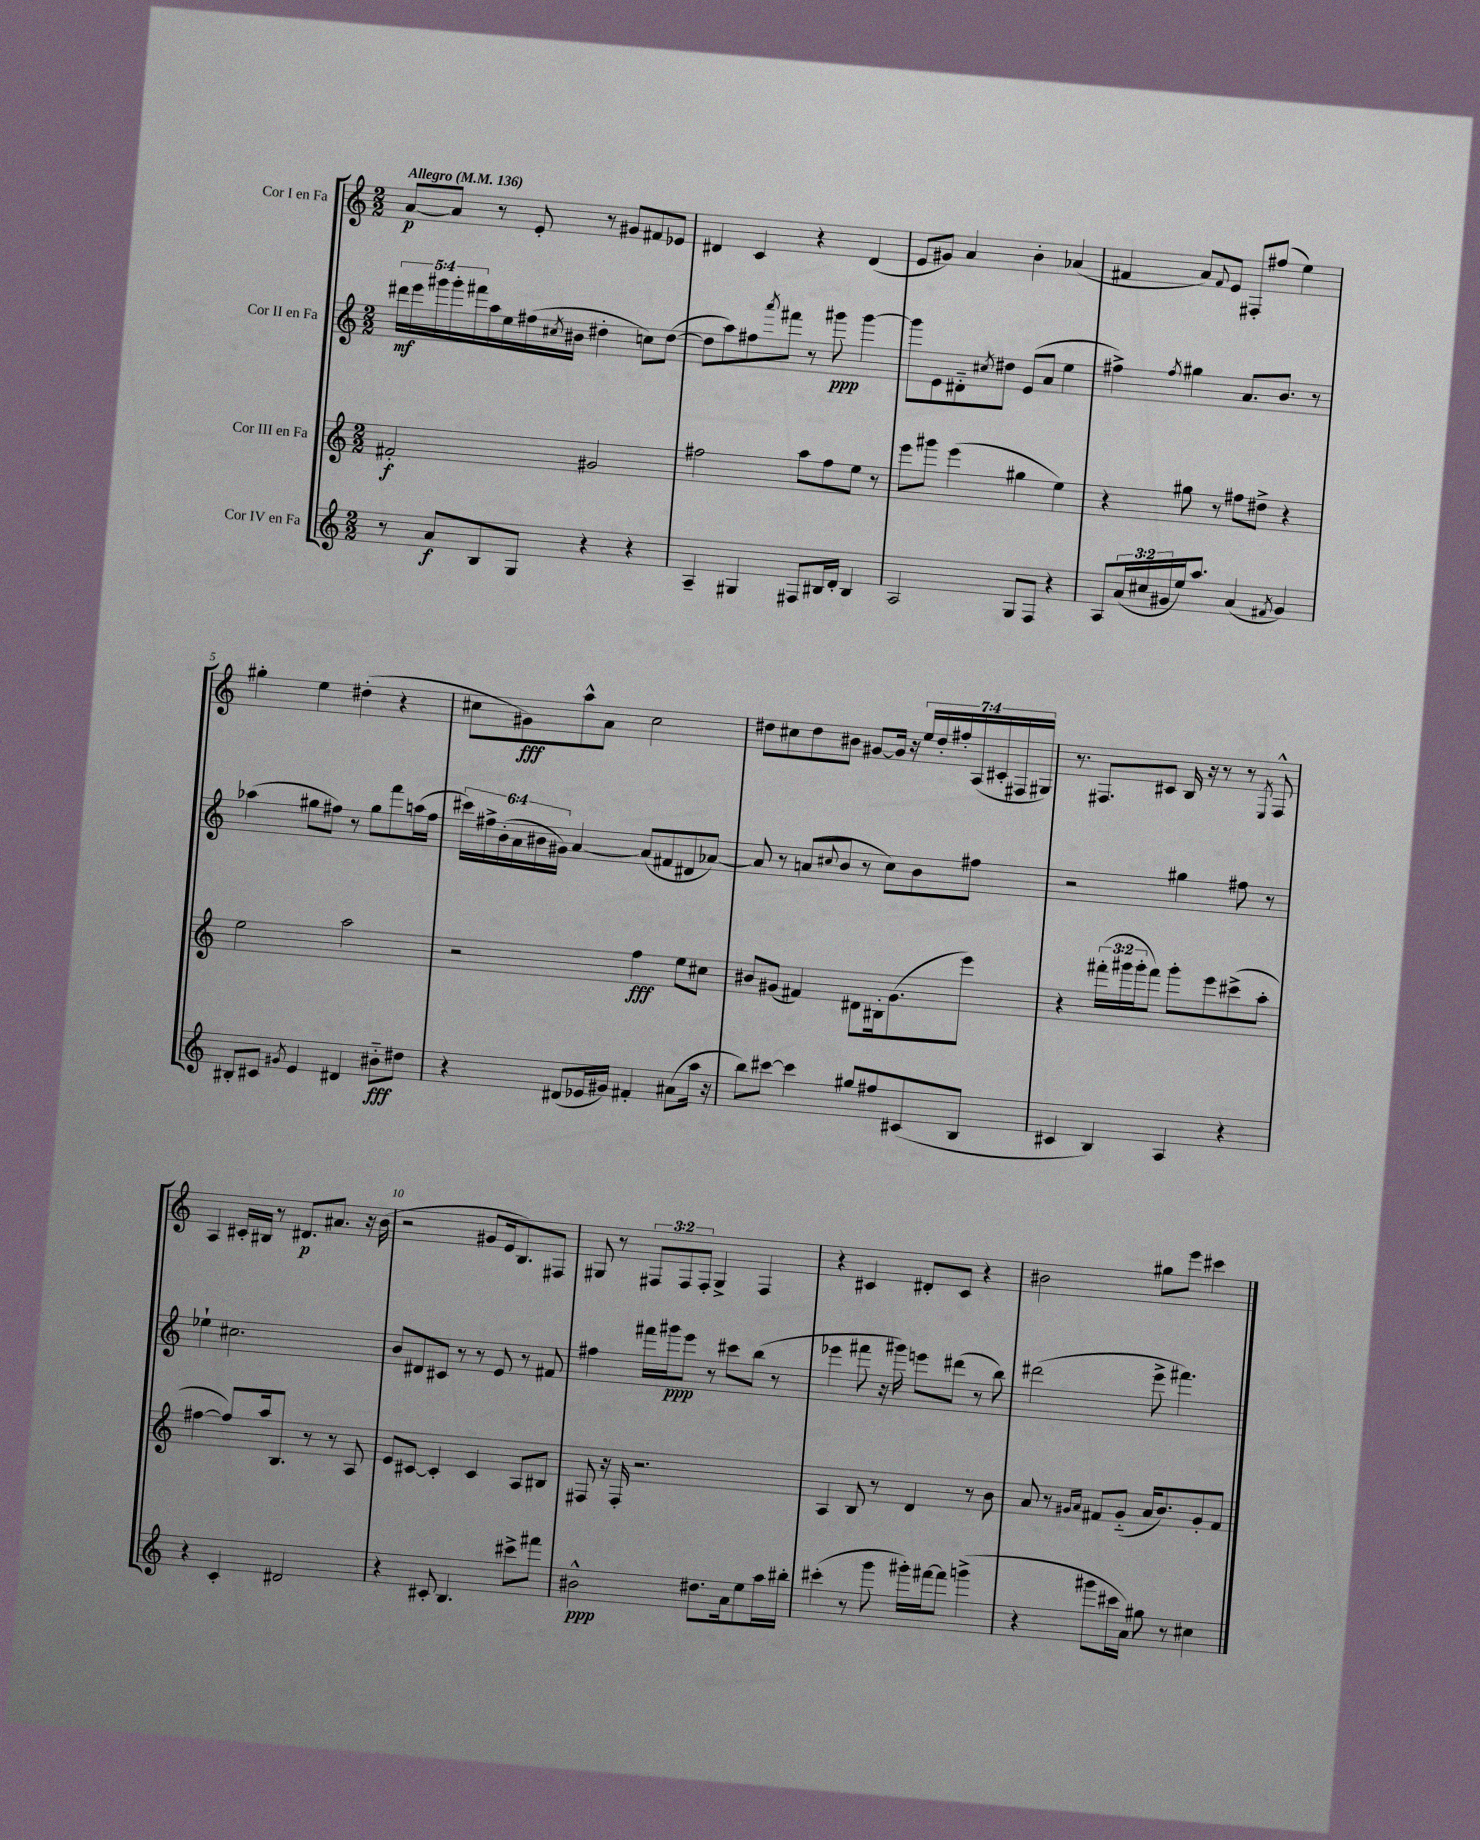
<<
\new StaffGroup <<
\new Staff = "s0" \with { instrumentName = "Cor I en Fa" } {
    \clef treble \key c \major \numericTimeSignature \time 2/2 \override Staff.TupletNumber.text = #tuplet-number::calc-fraction-text \tempo "Allegro" 4 = 136
    a'8~\p a'8 r8 e'8-. r8 gis'8 fis'8 ees'8 |
    dis'4 c'4 r4 dis'4( |
    e'8 gis'8) a'4 b'4-. aes'4( |
    fis'4 a'8) \appoggiatura { fis'8 } e'8 fis8-. fis''8( e''4) |
    gis''4-. e''4 dis''4-.( r4 |
    cis''8 gis'8\fff) a''8-^ a'8 cis''2 |
    dis''8 cis''8 dis''8 bis'8 gis'8~ gis'16 r16 \tuplet 7/4 { e''16 dis''16-. fis''16-. a16( cis'16-. fis16 gis16) } |
    r8. fis8. cis'8 b16 r16 r8 r8 \acciaccatura { e8 } fis8-^ |
    a4 cis'16-. bis16 r8 dis'8.\p ais'8. r16 b'16( |
    r2 gis'8 e'16 b8.) fis8 |
    gis8 r8 \tuplet 3/2 { fis8 fis8 fis8-. } gis4-> fis4 |
    r4 cis'4 dis'8-. cis'8 r4 |
    bis'2 gis''8 e'''8 cis'''4 \bar "|." |
}
\new Staff = "s1" \with { instrumentName = "Cor II en Fa" } {
    \clef treble \key c \major \numericTimeSignature \time 2/2 \override Staff.TupletNumber.text = #tuplet-number::calc-fraction-text
    \tuplet 5/4 { dis'''16\mf e'''16 gis'''16 gis'''16-. fis'''16 } a''16 e''16 fis''16( \acciaccatura { cis''8 } bis'16 dis''4-. c''8) dis''8~( |
    dis''8 a''8) fis''8 \acciaccatura { a'''8 } fis'''8 r8 gis'''8\ppp gis'''4~ |
    gis'''8 e'8 dis'8-_ \acciaccatura { cis''8 } dis''8 e'8( a'8 e''4 |
    fis''4->) \acciaccatura { fis''8 } gis''4 a'8. b'8. r8 |
    aes''4( gis''8 fis''8) r8 gis''8 f'''8 a''16( fis''16 |
    \tuplet 6/4 { cis'''16) fis''16-> b'16-.( a'16 bis'16 gis'16) } a'4~ a'8( fis'8 dis'8 aes'8~) |
    aes'8 r8 a'8( \appoggiatura { cis''8 } b'8 r8 cis''8) b'8 fis''8 |
    r2 gis''4 fis''8 r8 |
    ees''4-! cis''2. |
    b'8 dis'8 cis'8 r8 r8 e'8 r8 fis'8 |
    fis''4 fis'''16 gis'''16\ppp e'''8 r8 cis'''8 b''8( r8 |
    ees'''4 fis'''8 r16 gis'''16) e'''8 dis'''8( r8 b''8) |
    dis'''2( e'''8-> fis'''4.) \bar "|." |
}
\new Staff = "s2" \with { instrumentName = "Cor III en Fa" } {
    \clef treble \key c \major \numericTimeSignature \time 2/2 \override Staff.TupletNumber.text = #tuplet-number::calc-fraction-text
    fis'2-.\f gis'2 |
    fis''2 a''8 fis''8 e''8 r8 |
    e'''8 gis'''8 e'''4( gis''4 e''4) |
    r4 gis''8 r8 fis''8 dis''8-> r4 |
    e''2 a''2 |
    r2 f''4\fff e''8 cis''8 |
    bis'8 gis'8( fis'4) dis'8 bis16-. gis'8.( e'''8) |
    r4 \tuplet 3/2 { fis'''16-.( gis'''16 gis'''16-. } fis'''8) gis'''8-. e'''8 cis'''8->( a''8-. |
    fis''4~ fis''8) a''16 b8. r8 r8 a8 |
    e'8 cis'8~ cis'4-. cis'4 a8 bis8 |
    fis8 r16 fis16-. r2. |
    a4 b8 r8 d'4 r8 b'8 |
    a'8 r8 \grace { gis'16 a'16 } fis'8 gis'8-_( a'16 b'8.) gis'8-. fis'8 \bar "|." |
}
\new Staff = "s3" \with { instrumentName = "Cor IV en Fa" } {
    \clef treble \key c \major \numericTimeSignature \time 2/2 \override Staff.TupletNumber.text = #tuplet-number::calc-fraction-text
    r8 a'8\f b8 g8 r4 r4 |
    a4-- gis4 fis8 bis16 d'16-. bis4 |
    a2 g8 f8 r4 |
    a8 \tuplet 3/2 { a'16( cis''16 gis'16 } e''16) a''8. a'4( \acciaccatura { fis'8 } gis'4) |
    bis8-. cis'8 \acciaccatura { gis'8 } e'4 dis'4 bis'8-_\fff dis''8 |
    r4 dis'8( ees'16 gis'16) fis'4-. ais'8( a''16 r16 |
    b''8) cis'''8~ cis'''4 gis''8 fis''8 cis'8( b8 |
    cis'4 b4) a4 r4 |
    r4 c'4-. dis'2 |
    r4 cis'8-. b4. cis'''8-> fis'''8 |
    bis'2-^\ppp dis''8. a'16 e''8 a''16 bis''16-. |
    cis'''4-.( r8 g'''8 gis'''16-.) fis'''16~ fis'''8 g'''4->( |
    r4 gis'''8 cis'''16 a'16) gis''8 r8 cis''4 \bar "|." |
}
>>
>>
\layout { \context { \Score \override BarNumber.break-visibility = ##(#f #t #t) barNumberVisibility = #(every-nth-bar-number-visible 5) } }
